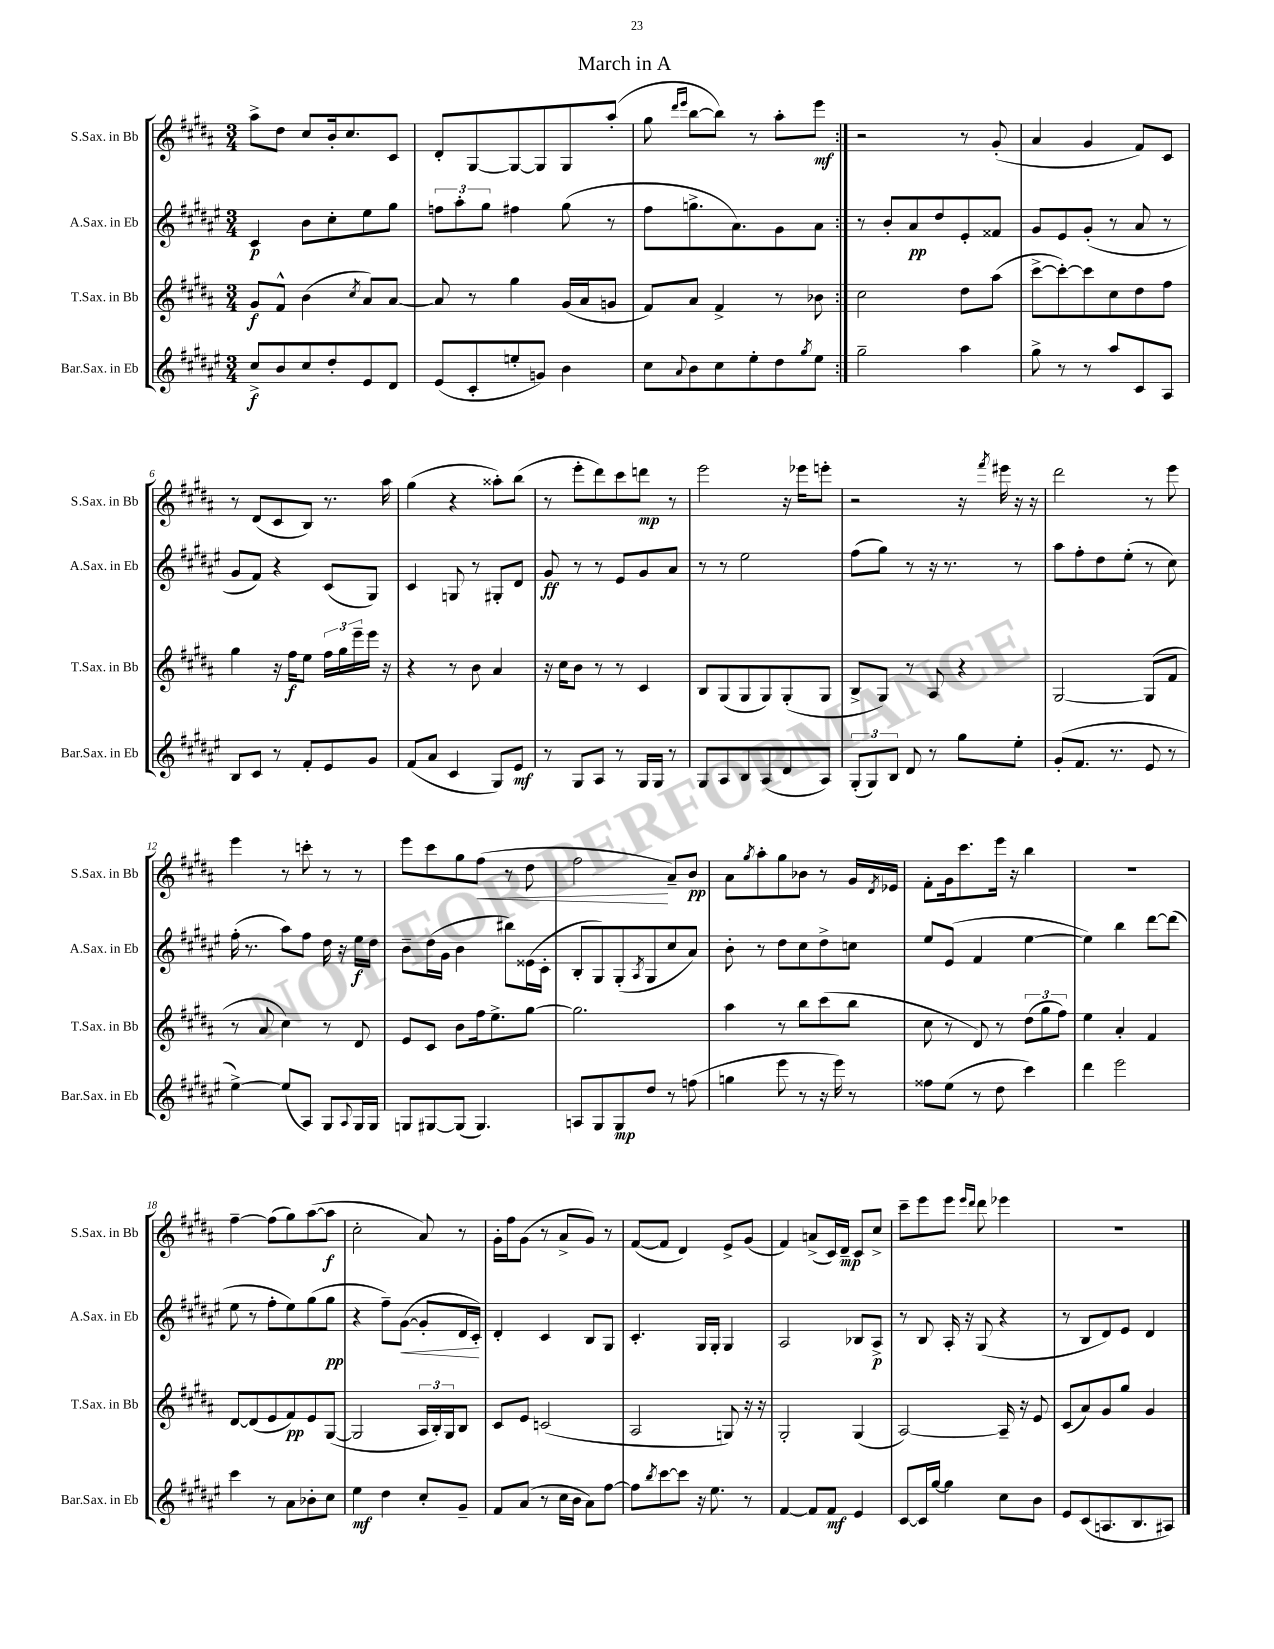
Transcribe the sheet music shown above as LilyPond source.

\header { title = "March in A" }
<<
\new StaffGroup <<
\new Staff = "s0" \with { instrumentName = "S.Sax. in Bb" shortInstrumentName = "S.Sax. in Bb" } {
    \clef treble \key b \major \numericTimeSignature \time 3/4
    \repeat volta 2 { ais''8-> dis''8 cis''8 b'16-. cis''8. cis'8 |
    dis'8-. gis8~ gis8~ gis8 gis8 ais''8-.( |
    gis''8 \grace { dis'''16 e'''16 } b''8~ b''8) r8 ais''8-. e'''8\mf | }
    r2 r8 gis'8-.( |
    ais'4 gis'4 fis'8) cis'8 |
    r8 dis'8( cis'8 b8) r8. ais''16 |
    gis''4( r4 aisis''8-.) b''8( |
    r8 e'''8-. dis'''8) cis'''8 d'''8\mp r8 |
    e'''2 r16 ees'''16 e'''8-. |
    r2 r16 \acciaccatura { fis'''8 } eis'''16 r16 r16 |
    dis'''2 r8 e'''8 |
    e'''4 r8 c'''8-. r8 r8 |
    e'''8 cis'''8 gis''8 fis''8\<( r8 dis''8 |
    fis''2\! ais'8--) b'8\pp |
    ais'8 \acciaccatura { gis''8 } ais''8-. gis''8 bes'8 r8 gis'16 \acciaccatura { dis'8 } ees'16 |
    fis'8-. gis'16 cis'''8. e'''16 r16 b''4 |
    R2. |
    fis''4~-- fis''8( gis''8) ais''8~( ais''8\f |
    cis''2-. ais'8) r8 |
    gis'16-. fis''16 gis'8( r8 ais'8-> gis'8) r8 |
    fis'8~( fis'8 dis'4) e'8-> gis'8( |
    fis'4) a'8->( cis'16) dis'16--\mp cis'8 cis''8-> |
    cis'''8-- e'''8 e'''8 \grace { e'''16 dis'''16 } dis'''8 ees'''4 |
    R2. \bar "|." |
}
\new Staff = "s1" \with { instrumentName = "A.Sax. in Eb" shortInstrumentName = "A.Sax. in Eb" } {
    \clef treble \key fis \major \numericTimeSignature \time 3/4
    \repeat volta 2 { cis'4\p b'8 cis''8-. eis''8 gis''8 |
    \tuplet 3/2 { f''8 ais''8-. gis''8 } fis''4 gis''8( r8 |
    fis''8 g''8.-> ais'8.) gis'8 ais'8 | }
    r8 b'8-. ais'8\pp dis''8 eis'8-. fisis'8 |
    gis'8 eis'8 gis'8-.( r8 ais'8 r8 |
    gis'8 fis'8) r4 cis'8( gis8) |
    cis'4 g8 r8 gis8-. dis'8 |
    gis'8\ff r8 r8 eis'8 gis'8 ais'8 |
    r8 r8 eis''2 |
    fis''8( gis''8) r8 r16 r8. r8 |
    ais''8 fis''8-. dis''8 eis''8-.( r8 cis''8) |
    fis''16-.( r8. ais''8) fis''8 dis''16 r16 eis''16\f dis''16 |
    b'8-- dis''16( gis'16 b'4 bis''8) eisis'16( cis'16-. |
    b8-. gis8) gis8-.( \acciaccatura { ais8 } gis8 cis''8 ais'8) |
    b'8-. r8 dis''8 cis''8 dis''8-> c''8 |
    eis''8 eis'8( fis'4 eis''4~ |
    eis''4) b''4 dis'''8~ dis'''8( |
    eis''8 r8 fis''8-. eis''8) gis''8( gis''8\pp |
    r4 fis''8--) gis'8~\<( gis'8-. dis'16 cis'16-.\!) |
    dis'4-. cis'4 b8 gis8 |
    cis'4.-. gis16 gis16-. gis4 |
    ais2 bes8 ais8->\p |
    r8 b8 ais16-. r16 gis8( r4 |
    r8 b8 dis'8) eis'8 dis'4 \bar "|." |
}
\new Staff = "s2" \with { instrumentName = "T.Sax. in Bb" shortInstrumentName = "T.Sax. in Bb" } {
    \clef treble \key b \major \numericTimeSignature \time 3/4
    \repeat volta 2 { gis'8\f fis'8-^ b'4( \acciaccatura { cis''8 } ais'8) ais'8~ |
    ais'8 r8 gis''4 gis'16( ais'16 g'8 |
    fis'8) ais'8 fis'4-> r8 bes'8 | }
    cis''2 dis''8 ais''8( |
    cis'''8~-> cis'''8~-.) cis'''8 cis''8 dis''8 fis''8 |
    gis''4 r16 fis''16\f e''8 \tuplet 3/2 { fis''16 gis''16 e'''16-- } e'''16 r16 |
    r4 r8 b'8 ais'4 |
    r16 cis''16 b'8 r8 r8 cis'4 |
    b8 gis8( gis8 gis8) gis8-.( gis8 |
    b8-> gis8) r8 ais8 r4 |
    gis2~ gis8( fis'8 |
    r8 ais'8 cis''4) r8 dis'8 |
    e'8 cis'8 b'8 fis''16 e''8.-> gis''8~ |
    gis''2. |
    ais''4 r8 b''8 cis'''8( b''8 |
    cis''8 r8 dis'8) r8 \tuplet 3/2 { dis''8( gis''8 fis''8) } |
    e''4 ais'4-. fis'4 |
    dis'8~ dis'8( e'8 fis'8\pp) e'8 gis8~( |
    gis2 \tuplet 3/2 { ais16 b16-.) gis16 } b8 |
    cis'8 e'8 c'2( |
    ais2 g8) r16 r16 |
    gis2-. gis4( |
    ais2~) ais16-- r16 e'8 |
    cis'8( ais'8) gis'8 gis''8 gis'4 \bar "|." |
}
\new Staff = "s3" \with { instrumentName = "Bar.Sax. in Eb" shortInstrumentName = "Bar.Sax. in Eb" } {
    \clef treble \key fis \major \numericTimeSignature \time 3/4
    \repeat volta 2 { cis''8->\f b'8 cis''8 dis''8-. eis'8 dis'8 |
    eis'8( cis'8-. e''8-. g'8) b'4 |
    cis''8 \appoggiatura { ais'8 } b'8 cis''8 eis''8-. dis''8 \acciaccatura { gis''8 } eis''8 | }
    gis''2-- ais''4 |
    gis''8-> r8 r8 ais''8 cis'8 ais8 |
    b8 cis'8 r8 fis'8-. eis'8 gis'8 |
    fis'8( ais'8 cis'4 gis8) eis'8\mf |
    r8 gis8 ais8 r8 gis16 gis16 r8 |
    gis8 ais8 b8 ais8( dis'8 ais8) |
    \tuplet 3/2 { gis8-.( gis8) b8 } dis'8 r8 gis''8 eis''8-. |
    gis'8-.( fis'8. r8. eis'8 r8 |
    eis''4~->) eis''8( ais8) gis8 \appoggiatura { ais8 } gis16 gis16 |
    g8 gis8~ gis8( gis4.) |
    a8 gis8 gis8\mp dis''8 r8 f''8( |
    g''4 eis'''8 r8 r16 eis'''16) r8 |
    fisis''8 eis''8( r8 dis''8 cis'''4) |
    dis'''4 eis'''2 |
    cis'''4 r8 ais'8 bes'8-. cis''8 |
    eis''4\mf dis''4 cis''8-. gis'8-- |
    fis'8 ais'8( r8 cis''16 b'16 ais'8) fis''8~ |
    fis''8 \acciaccatura { b''8 } cis'''8~ cis'''8 r16 eis''8. r8 |
    fis'4~ fis'8 fis'8\mf eis'4 |
    cis'8~ cis'16 gis''16~ gis''4 cis''8 b'8 |
    eis'8 cis'8( a8. b8. ais8) \bar "|." |
}
>>
>>
